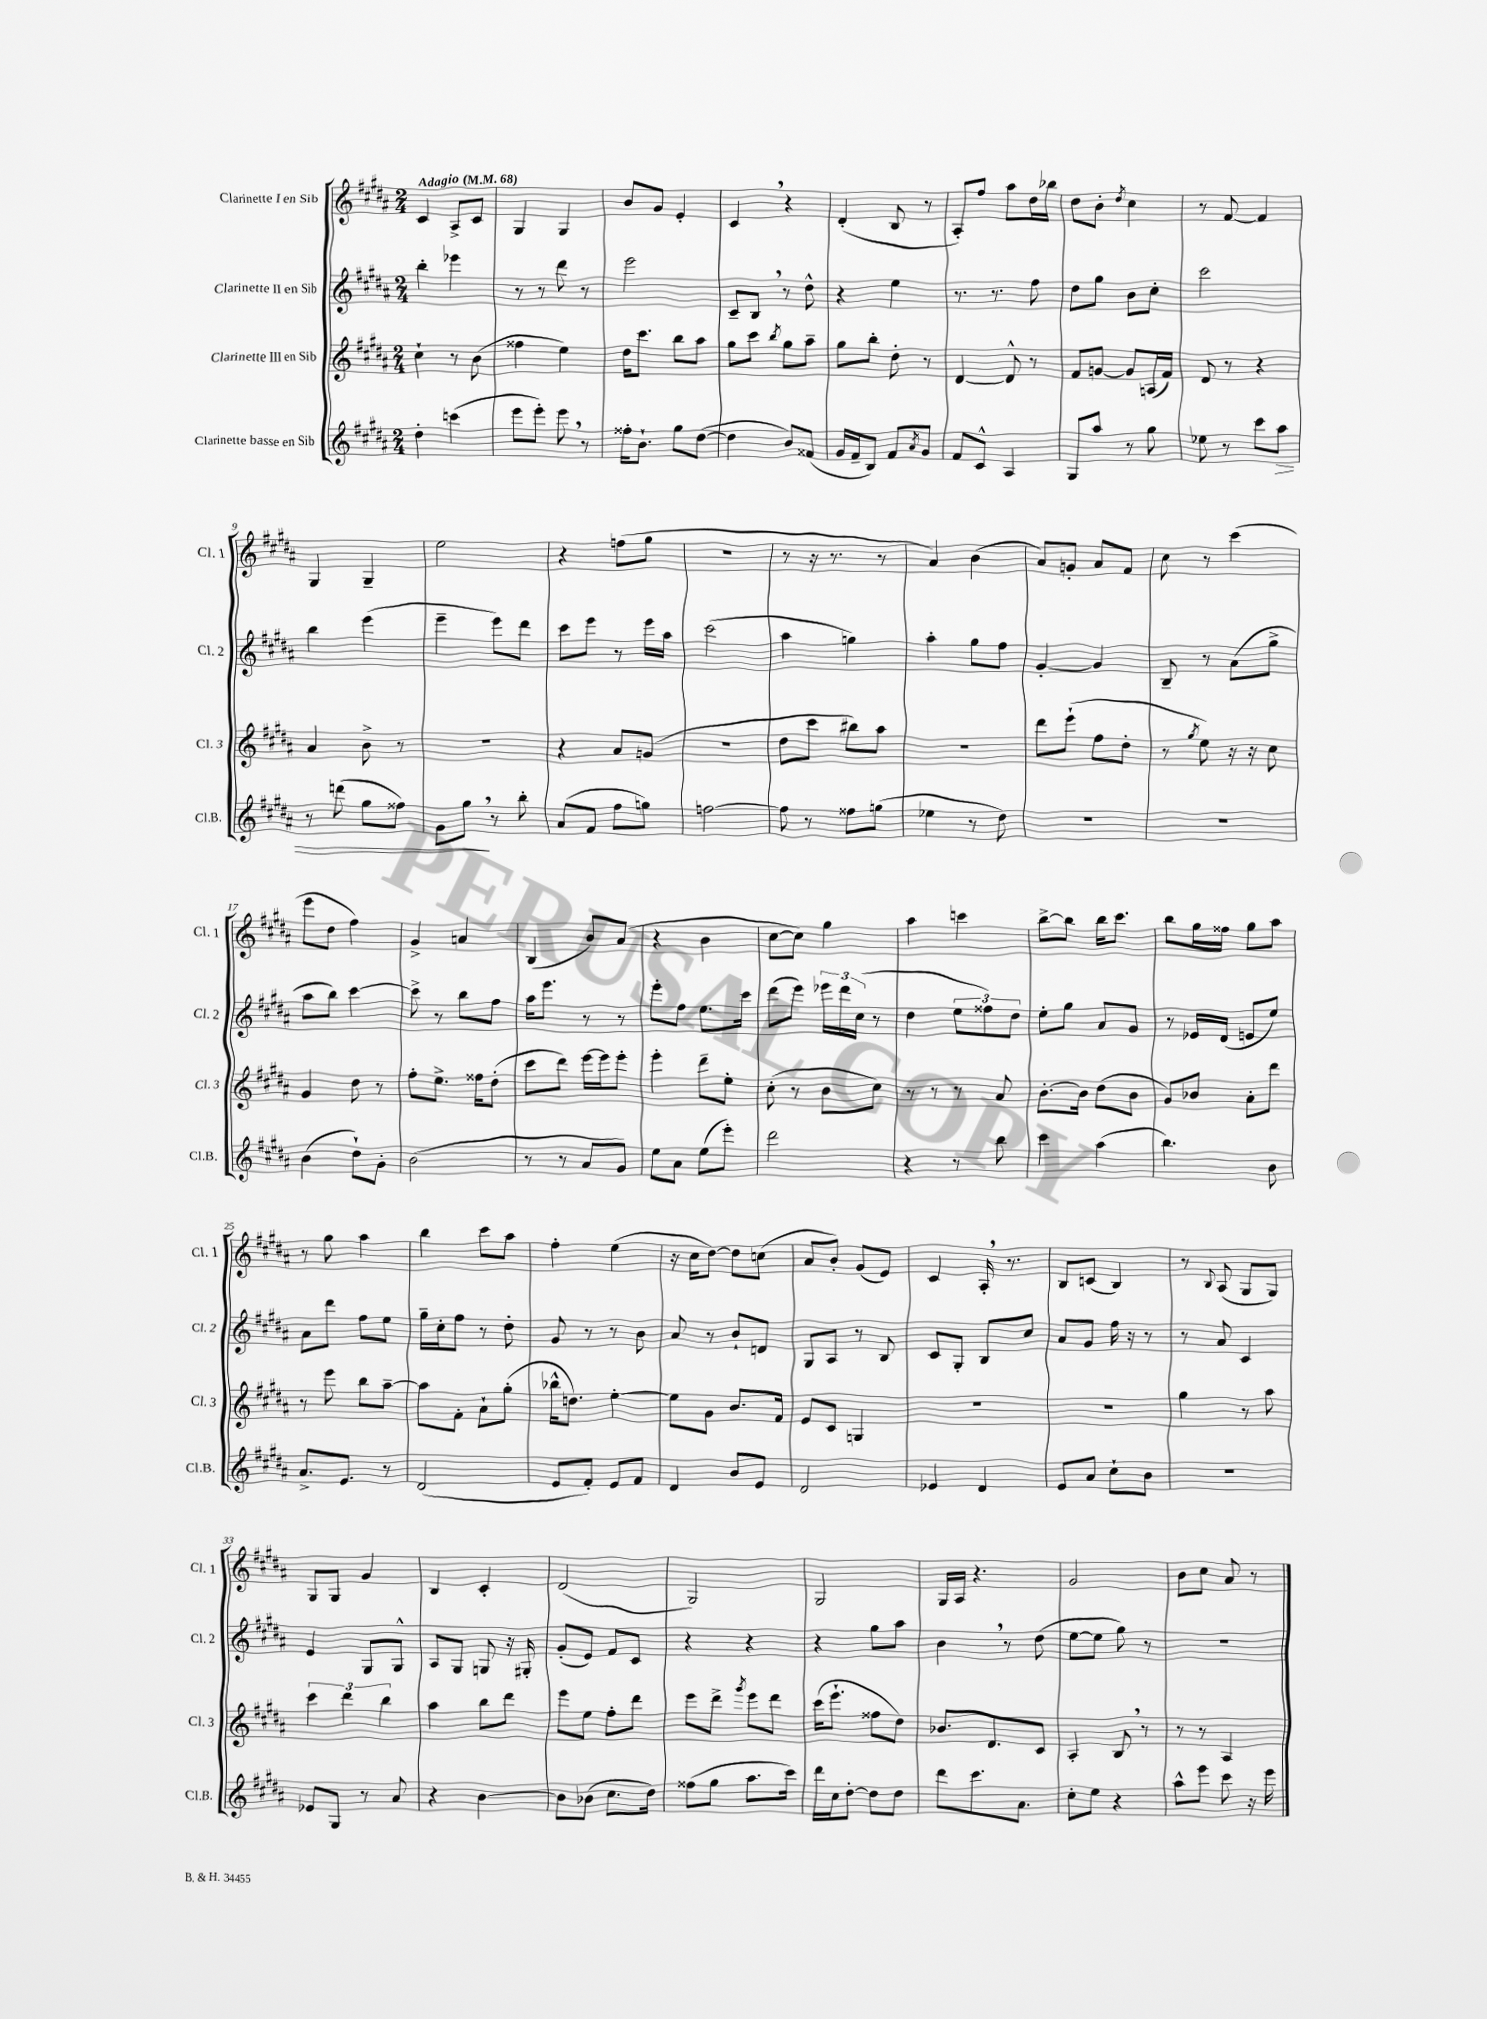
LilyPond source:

<<
\new StaffGroup <<
\new Staff = "s0" \with { instrumentName = "Clarinette I en Sib" shortInstrumentName = "Cl. 1" } {
    \clef treble \key b \major \numericTimeSignature \time 2/4 \tempo "Adagio" 4 = 68
    cis'4 ais8-> cis'8 |
    gis4 gis4 |
    b'8 gis'8 e'4-. |
    cis'4 \breathe r4 |
    dis'4-.( b8 r8 |
    ais8-.) fis''8 ais''8 dis''16 bes''16 |
    dis''8 b'8-. \acciaccatura { dis''8 } cis''4 |
    r8 fis'8~ fis'4 |
    gis4 gis4-- |
    e''2 |
    r4 f''8( gis''8 |
    r2 |
    r8 r16 r8. r8 |
    ais'4) b'4( |
    ais'8) g'8-. ais'8 fis'8 |
    cis''8 r8 cis'''4( |
    e'''8 dis''8 fis''4) |
    gis'4-> a'4 |
    b4( b'8) ais'8( |
    r4 b'4 |
    cis''8~ cis''8) gis''4 |
    ais''4 c'''4 |
    b''8~-> b''8 b''16 cis'''8. |
    b''8 gis''16 fisis''16 gis''8 ais''8 |
    r8 gis''8 ais''4 |
    b''4 cis'''8 ais''8 |
    fis''4-. e''4( |
    r16 cis''16 dis''8~) dis''8 c''8( |
    ais'8 b'8-.) gis'8( e'8) |
    cis'4 ais16-. \breathe r8. |
    b8 c'8( b4) |
    r8 \appoggiatura { b8 } ais8( gis8 gis8) |
    gis8 gis8 gis'4 |
    b4 cis'4-. |
    dis'2( |
    gis2) |
    gis2 |
    gis16 ais16 r4. |
    gis'2 |
    b'8 cis''8 ais'8 r8 \bar "|." |
}
\new Staff = "s1" \with { instrumentName = "Clarinette II en Sib" shortInstrumentName = "Cl. 2" } {
    \clef treble \key b \major \numericTimeSignature \time 2/4
    b''4-. ees'''4 |
    r8 r8 dis'''8 r8 |
    e'''2 |
    cis'8-- b8 \breathe r8 dis''8-^ |
    r4 e''4 |
    r8. r8. fis''8 |
    dis''8 gis''8 b'8 cis''8-. |
    cis'''2 |
    b''4 e'''4( |
    e'''4-- e'''8) dis'''8 |
    cis'''8 e'''8 r8 e'''16 ais''16 |
    cis'''2( |
    ais''4 g''4) |
    ais''4-. gis''8 fis''8 |
    gis'4~-. gis'4 |
    b8-- r8 ais'8( gis''8-> |
    ais''8 b''8) cis'''4~ |
    cis'''8-> r8 b''8 fis''8 |
    ais''16 e'''8. r8 r8 |
    e'''8-. fis''8 e''8. cis'''16 |
    dis'''8( e'''8) \tuplet 3/2 { ees'''16 dis'''16 cis''16( } r8 |
    dis''4 \tuplet 3/2 { e''8 fisis''8) dis''8 } |
    e''8-. gis''8 ais'8 gis'8 |
    r8 ees'16 dis'16( e'8 e''8) |
    ais'8 dis'''8 fis''8 e''8 |
    gis''16-- cis''16-. fis''8 r8 dis''8-. |
    gis'8 r8 r8 b'8 |
    ais'8 r8 b'8-! d'8 |
    gis8 ais8 r8 b8 |
    cis'8 gis8-. b8 cis''8 |
    ais'8 gis'8 fis''16 r16 r8 |
    r8 ais'8 cis'4 |
    e'4 gis8 gis8-^ |
    ais8 gis8 g8 r16 gis16-. |
    gis'8-.( e'8) fis'8 cis'8 |
    r4 r4 |
    r4 gis''8 ais''8 |
    b'4 \breathe r8 dis''8( |
    e''8~ e''8 gis''8) r8 |
    R2 \bar "|." |
}
\new Staff = "s2" \with { instrumentName = "Clarinette III en Sib" shortInstrumentName = "Cl. 3" } {
    \clef treble \key b \major \numericTimeSignature \time 2/4
    cis''4-! r8 b'8( |
    fisis''4 e''4) |
    dis''16 cis'''8. b''8 ais''8 |
    gis''8 cis'''8 \acciaccatura { b''8 } gis''8 ais''8-- |
    gis''8 b''8-. dis''8-. r8 |
    dis'4~ dis'8-^ r8 |
    fis'8 g'8~ g'8 a16( fis'16) |
    dis'8 r8 r4 |
    ais'4 b'8-> r8 |
    R2 |
    r4 ais'8 g'8( |
    r2 |
    dis''8 cis'''8 bis''8) ais''8 |
    R2 |
    dis'''8 e'''8-!( fis''8 dis''8-. |
    r8 \acciaccatura { gis''8 } e''8) r16 r16 cis''8 |
    gis'4 dis''8 r8 |
    fis''8-. e''8.-> fisis''16 dis''8-.( |
    cis'''8 dis'''8) e'''16~ e'''16 e'''8-. |
    e'''4-. dis'''8-- e''8-. |
    cis''8-.( r8 b'8 cis''8) |
    r8 r8 r8 ais'8 |
    b'8.~-. b'16 dis''8( b'8 |
    gis'8) bes'8 ais'8-. dis'''8 |
    r8 e'''8 b''8 ais''8~-- |
    ais''8 fis'8-. ais'8-! gis''8-.( |
    bes''16-^ d''8.) e''4~-. |
    e''8 gis'8 b'8. fis'16 |
    e'8 cis'8 g4 |
    R2 |
    R2 |
    gis''4 r8 ais''8 |
    \tuplet 3/2 { cis'''4 dis'''4 b''4 } |
    ais''4 b''8 dis'''8 |
    e'''8 e''8 fis''8-. dis'''8 |
    e'''8 dis'''8-> \acciaccatura { gis'''8 } e'''8 dis'''8 |
    cis'''16( e'''8.-! fisis''8 dis''8) |
    bes'8. dis'8. cis'8 |
    ais4-. b8 \breathe r8 |
    r8 r8 ais4 \bar "|." |
}
\new Staff = "s3" \with { instrumentName = "Clarinette basse en Sib" shortInstrumentName = "Cl.B." } {
    \clef treble \key b \major \numericTimeSignature \time 2/4
    dis''4-. c'''4( |
    e'''8 e'''8-.) e'''8 \breathe r8 |
    fisis''16-. b'8.-! gis''8 dis''8~( |
    dis''4 b'8) fisis'8( |
    gis'16 fis'16-- b8) fis'8 \acciaccatura { ais'8 } gis'8 |
    fis'8 cis'8-^ ais4 |
    gis8 ais''8 r8 gis''8 |
    ees''8 r8 cis'''8 ais''8\> |
    r8 d'''8( gis''8 fisis''8) |
    gis'8 gis''8\! \breathe r8 b''8-. |
    ais'8( fis'8 fis''8 g''8) |
    f''2~ |
    f''8 r8 fisis''8 g''8( |
    ees''4 r8 dis''8) |
    R2 |
    R2 |
    b'4( dis''8-!) gis'8-. |
    b'2( |
    r8 r8 ais'8 gis'8) |
    e''8 ais'8 e''8( e'''8-.) |
    dis'''2 |
    r4 r8 b''8 |
    cis'''4 ais''4( |
    b''4.) b'8 |
    ais'8.-> e'8. r8 |
    dis'2( |
    e'8 fis'8-.) e'8 fis'8 |
    dis'4 b'8 e'8 |
    dis'2 |
    ees'4 dis'4 |
    e'8 ais'8 cis''8-! b'8 |
    r2 |
    ees'8 gis8 r8 ais'8 |
    r4 b'4~ |
    b'8 bes'8( cis''8. dis''16) |
    fisis''8( gis''8 ais''8. cis'''16) |
    dis'''16 cis''16 dis''8~-. dis''8 dis''8 |
    dis'''8 cis'''8. ais'8. |
    cis''8-. e''8 r4 |
    ais''8-^ e'''8 cis'''8 r16 e'''16 \bar "|." |
}
>>
>>
